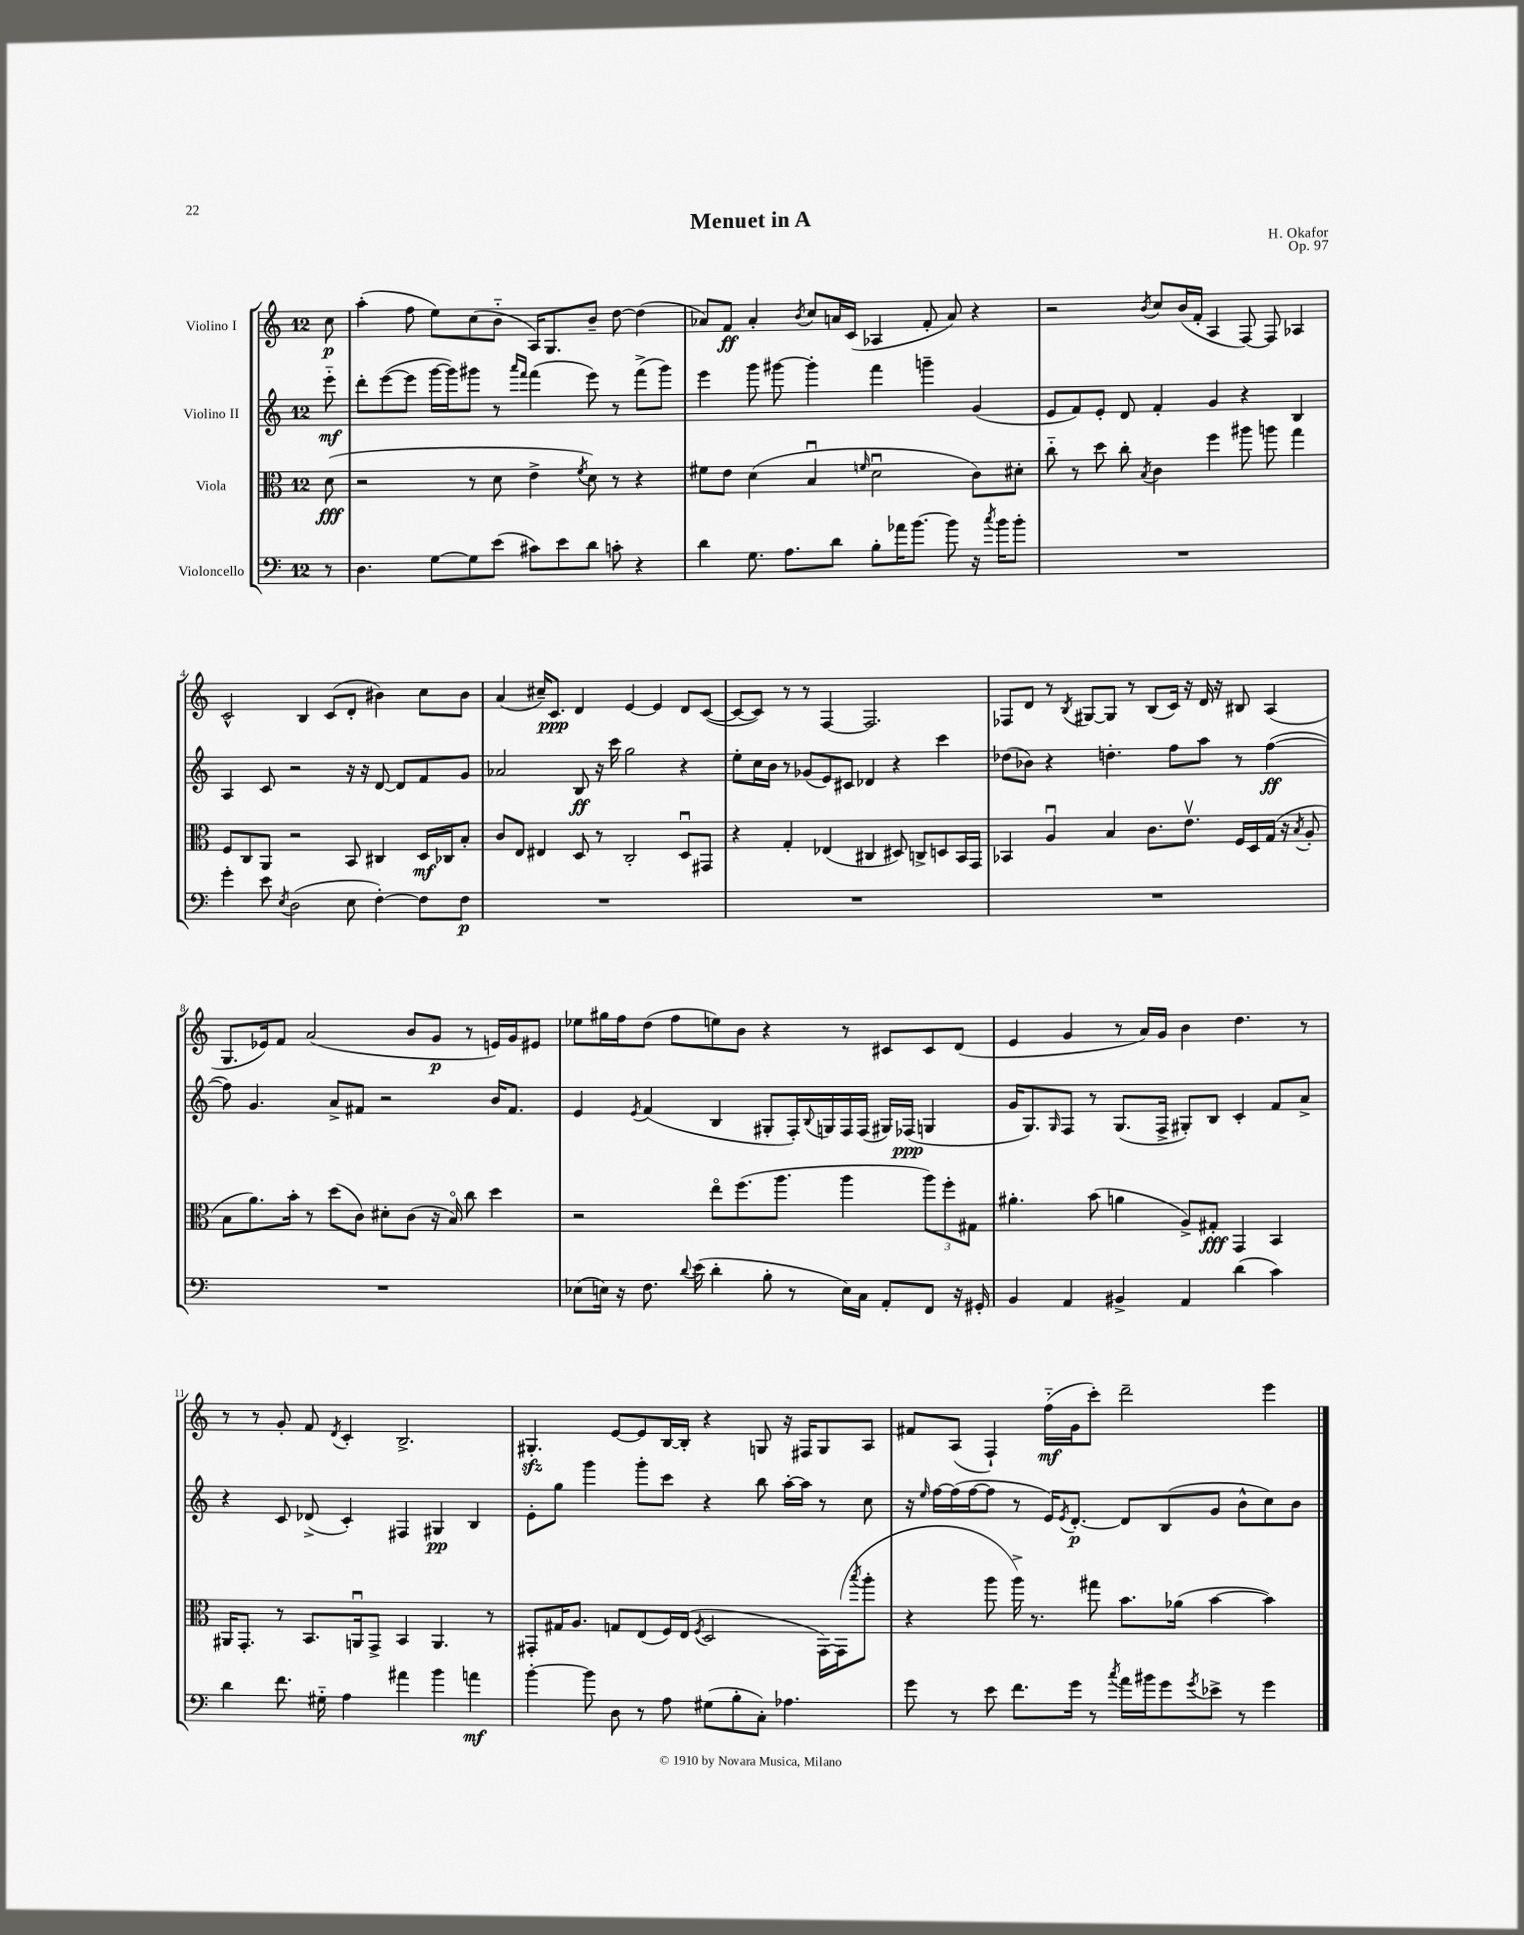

**kern	**dynam	**kern	**dynam	**kern	**dynam	**kern	**dynam
*part4	*part4	*part3	*part3	*part2	*part2	*part1	*part1
*staff4	*staff4	*staff3	*staff3	*staff2	*staff2	*staff1	*staff1
*I"Violoncello	*	*I"Viola	*	*I"Violino II	*	*I"Violino I	*
*clefF4	*	*clefC3	*	*clefG2	*	*clefG2	*
*k[]	*	*k[]	*	*k[]	*	*k[]	*
*M12/8	*	*M12/8	*	*M12/8	*	*M12/8	*
=	=	=	=	=	=	=	=
8r	.	(8d\	fff	8eee\	mf	8cc\	p
=1	=1	=1	=1	=1	=1	=1	=1
4.D\	.	2r	.	8ddd'\L	.	(4aa'\	.
.	.	.	.	([8eee\	.	.	.
.	.	.	.	8eee\J]	.	8ff\	.
[8G\L	.	.	.	[16ggg\LL	.	8ee\L)	.
.	.	.	.	16ggg\J])	.	.	.
8G\]	.	8r	.	8ggg#X\J	.	(8cc\	.
(8e\J	.	8d\	.	8r	.	8b\J	.
.	.	.	.	16qqaaa/LL	.	.	.
.	.	.	.	16qqfff/JJ	.	.	.
8c#X\L)	.	4e^\	.	(4fff\	.	16A/KL)	.
.	.	.	.	.	.	8.G/	.
8e\	.	.	.	.	.	.	.
.	.	8qf/	.	.	.	.	.
8d\J	.	8d\)	.	8eee\)	.	8b~/J	.
8cn'\	.	8r	.	8r	.	[8dd\	.
4r	.	4r	.	(8fff^\L	.	(4dd\]	.
.	.	.	.	8ggg#\J)	.	.	.
=2	=2	=2	=2	=2	=2	=2	=2
4d\	.	8f#X\L	.	4eee\	.	8a-X/L)	.
.	.	8e\J	.	.	.	8f/J	ff
8.G\	.	(4d\	.	8ggg\	.	4a-'/	.
.	.	.	.	[8ggg#X\	.	.	.
8.A\L	.	.	.	.	.	.	.
.	.	.	.	.	.	8qb/	.
.	.	4Bu/	.	4ggg#'\]	.	8cc/L	.
8d\J	.	.	.	.	.	16an/L	.
.	.	.	.	.	.	(16c/JJ	.
.	.	16qqfn/	.	.	.	.	.
8B'\L	.	2du\	.	4fff\	.	4A-X/	.
16a-X\K	.	.	.	.	.	.	.
[8.b\J	.	.	.	.	.	.	.
.	.	.	.	4gggn~\	.	8f'/	.
8b\]	.	.	.	.	.	8a/)	.
16r	.	8c\L)	.	(4g/	.	4r	.
8qcc/	.	.	.	.	.	.	.
16b\KL	.	.	.	.	.	.	.
8b'\J	.	8d#X'\J	.	.	.	.	.
=3	=3	=3	=3	=3	=3	=3	=3
1.r	.	8cc\	.	8e/L	.	2r	.
.	.	8r	.	8f/)	.	.	.
.	.	8dd\	.	8e'/J	.	.	.
.	.	8cc'\	.	8d/	.	.	.
.	.	8qB/	.	.	.	8qb/	.
.	.	4c\	.	4f'/	.	8cc/L	.
.	.	.	.	.	.	(16b/L	.
.	.	.	.	.	.	16f'/JJ	.
.	.	4ff\	.	4g/	.	4A/	.
.	.	8aa#X\	.	4r	.	[8F/)	.
.	.	8aan\	.	.	.	8F/]	.
.	.	4gg\	.	4B/	.	4A-X/	.
!!LO:LB:g=z
=4	=4	=4	=4	=4	=4	=4	=4
4g'\	.	8F/L	.	4A/	.	2c^^/	.
.	.	8C/	.	.	.	.	.
8e\	.	8AA/J	.	8c/	.	.	.
8qE/	.	.	.	.	.	.	.
(2D\	.	2r	.	2r	.	.	.
.	.	.	.	.	.	4B/	.
.	.	.	.	.	.	(8c/L	.
8E\	.	8BB/	.	16r	.	8d'/J	.
.	.	.	.	16r	.	.	.
[4F'\)	.	4C#X/	.	[8d/	.	4b#X\)	.
.	.	.	.	8d/L]	.	.	.
8F\L]	.	16D/LL	mf	8f/	.	8cc\L	.
.	.	16C-X/J	.	.	.	.	.
8F\J	p	8B'/J	.	8g/J	.	8b#\J	.
=5	=5	=5	=5	=5	=5	=5	=5
1.r	.	8c/L	.	2a-X/	.	(4a/	.
.	.	8E/J	.	.	.	.	.
.	.	4E#X/	.	.	.	16cc#X~/KL)	.
.	.	.	.	.	.	8.c/J	ppp
.	.	8D/	.	8B/	ff	4d/	.
.	.	8r	.	16r	.	.	.
.	.	.	.	16ccc\	.	.	.
.	.	2C'/	.	2gg\	.	[4e/	.
.	.	.	.	.	.	4e/]	.
.	.	8Du/L	.	4r	.	8d/L	.
.	.	8GG#X/J	.	.	.	([8c/J	.
=6	=6	=6	=6	=6	=6	=6	=6
1.r	.	4r	.	8ee'\L	.	8c/L_	.
.	.	.	.	16cc\L	.	8c/J])	.
.	.	.	.	16b\JJ	.	.	.
.	.	4G'/	.	8r	.	8r	.
.	.	.	.	(8g-X/L	.	8r	.
.	.	(4E-X/	.	8e/)	.	[4F/	.
.	.	.	.	8c#X/J	.	.	.
.	.	4C#X/	.	4d-X/	.	2.F/]	.
.	.	8D#X/)	.	4r	.	.	.
.	.	8Cn^/L	.	.	.	.	.
.	.	8Dn/	.	4ccc\	.	.	.
.	.	16BB/L	.	.	.	.	.
.	.	16GG/JJ	.	.	.	.	.
=7	=7	=7	=7	=7	=7	=7	=7
1.r	.	4BB-X/	.	(8dd-X\L	.	8F-X/L	.
.	.	.	.	8b-X\J)	.	8d/J	.
.	.	4Au/	.	4r	.	8r	.
.	.	.	.	.	.	8qB/	.
.	.	.	.	.	.	[8G#X/L	.
.	.	4B/	.	4.ddn'\	.	8G#/J]	.
.	.	.	.	.	.	8r	.
.	.	8.c\L	.	.	.	(8B/L	.
.	.	.	.	8ff\L	.	16c/Jk)	.
.	.	8.ev\J	.	.	.	16r	.
.	.	.	.	8aa\J	.	16d/	.
.	.	.	.	.	.	16r	.
.	.	16F/LL	.	8r	.	8B#X/	.
.	.	16D/	.	.	.	.	.
.	.	(16G/JJ	.	([4ff\	ff	(4A/	.
.	.	16r	.	.	.	.	.
.	.	8qB/	.	.	.	.	.
.	.	8A'/	.	.	.	.	.
!!LO:LB:g=z
=8	=8	=8	=8	=8	=8	=8	=8
1.r	.	8B\L	.	8ff\])	.	8.G/L	.
.	.	8.a\)	.	4.g/	.	.	.
.	.	.	.	.	.	16e-X/k)	.
.	.	.	.	.	.	8f/J	.
.	.	16b'\Jk	.	.	.	.	.
.	.	8r	.	.	.	(2a/	.
.	.	(8dd\L	.	8a^/L	.	.	.
.	.	8c\J)	.	8f#X/J	.	.	.
.	.	8d#X'\L	.	2r	.	.	.
.	.	(8c\J	.	.	.	8b/L	.
.	.	16r	.	.	.	8g/J	p
.	.	16B/)	.	.	.	.	.
.	.	8cc\	.	.	.	8r	.
.	.	4dd\	.	16b/KL	.	16en/LL)	.
.	.	.	.	8.f#/J	.	16g/J	.
.	.	.	.	.	.	8e#X/J	.
=9	=9	=9	=9	=9	=9	=9	=9
(8E-X\L	.	2r	.	4e/	.	8ee-X\L	.
16En\Jk)	.	.	.	.	.	16gg#X\L	.
16r	.	.	.	.	.	16ff\J	.
.	.	.	.	8qe/	.	.	.
8.F\	.	.	.	(4f/	.	(8dd\J	.
.	.	.	.	.	.	8ff\L	.
8qqd/	.	.	.	.	.	.	.
(16e\	.	.	.	.	.	.	.
4d'\	.	8ee\L	.	4B/	.	8een\)	.
.	.	(8.ff\	.	.	.	8b\J	.
8B'\	.	.	.	8G#X'/L	.	4r	.
.	.	8.aa\J	.	.	.	.	.
8r	.	.	.	16F'/L)	.	.	.
.	.	.	.	8qqB/	.	.	.
.	.	.	.	16Gn/	.	.	.
16E\LL)	.	4aa\	.	16F/	.	8r	.
16C\JJ	.	.	.	(16F/JJ	.	.	.
8AA'/L	.	.	.	16G#X/LL)	.	8c#X/L	.
.	.	.	.	(16F-X/JJ	ppp	.	.
8FF/J	.	12aa\L)	.	4Gn/	.	8c#/	.
.	.	12ff'\	.	.	.	.	.
16r	.	.	.	.	.	(8d/J	.
.	.	12G#X\J	.	.	.	.	.
16GG#X'/	.	.	.	.	.	.	.
=10	=10	=10	=10	=10	=10	=10	=10
4BB/	.	4.a#X'\	.	16g/KL	.	4e/	.
.	.	.	.	8.G/)	.	.	.
.	.	.	.	16qqG/	.	.	.
4AA/	.	.	.	8F/J	.	4g/	.
.	.	(8b\	.	8r	.	.	.
4BB#X^/	.	4an\	.	(8.G/L	.	8r	.
.	.	.	.	.	.	16a/LL)	.
.	.	.	.	16F^/Jk	.	16g/JJ	.
4AA/	.	8A^/L)	.	8G#X'/L)	.	4b\	.
.	.	8G#X'/J	fff	8B/J	.	.	.
(4d\	.	4GG/	.	4c'/	.	4.dd\	.
4c\)	.	4BB/	.	8f/L	.	.	.
.	.	.	.	8a^/J	.	8r	.
!!LO:LB:g=z
=11	=11	=11	=11	=11	=11	=11	=11
4d\	.	16AA#X/KL	.	4r	.	8r	.
.	.	8.GG'/J	.	.	.	.	.
.	.	.	.	.	.	8r	.
8.f\	.	8r	.	8c/	.	8g'/	.
.	.	8.BB/L	.	(8d-X^/	.	8f/	.
16G#X\	.	.	.	.	.	.	.
.	.	.	.	.	.	8qd/	.
4A\	.	.	.	4c'/)	.	4c'/	.
.	.	16AAnu/k	.	.	.	.	.
.	.	8GG^/J	.	.	.	.	.
4a#X\	.	4BB/	.	4F#X/	.	2.B^/	.
4b\	.	4.AA/	.	4G#X/	pp	.	.
4an\	mf	.	.	4B/	.	.	.
.	.	8r	.	.	.	.	.
=12	=12	=12	=12	=12	=12	=12	=12
[4b'\	.	8GG#X'/L	.	8e'\L	.	4.G#Xzz'/	.
.	.	16G#X/K	.	8gg\J	.	.	.
.	.	8.A/J	.	.	.	.	.
8b\]	.	.	.	4ggg\	.	.	.
8D\	.	8Gn/L	.	.	.	[8e/L	.
8r	.	(8E/	.	8ggg'\L	.	8e/]	.
8A\	.	16F/L)	.	8ccc\J	.	[16B/L	.
.	.	(16E/JJ	.	.	.	16B'/JJ]	.
.	.	8qF/	.	.	.	.	.
(8G#X\L	.	2D/	.	4r	.	4r	.
8B'\	.	.	.	.	.	.	.
8C'\J)	.	.	.	8bb\	.	8Gn/	.
4.A-X\	.	.	.	[16aa'\LL	.	16r	.
.	.	.	.	16aa\JJ]	.	16F#X/KL	.
.	.	[16GG#\LL)	.	8r	.	8G/	.
.	.	(16GG#\J]	.	.	.	.	.
.	.	8qbb/	.	.	.	.	.
.	.	8aa'\J	.	8cc\	.	8A/J	.
=13	=13	=13	=13	=13	=13	=13	=13
8g\	.	4r	.	16r	.	8f#X/L	.
.	.	.	.	16qqee/	.	.	.
.	.	.	.	[16ff\LL	.	.	.
8r	.	.	.	(16ff\]	.	(8A/J	.
.	.	.	.	[16ff\J	.	.	.
8e\	.	8aa\	.	8ff\J]	.	4F`/)	.
8.f\L	.	16aa^\)	.	8r	.	.	.
.	.	8.r	.	.	.	.	.
.	.	.	.	16e/KL)	.	(16ff\LL	mf
.	.	.	.	8qe/	.	.	.
16g\Jk	.	.	.	[8.d'/J	p	16g\J	.
8r	.	8gg#X\	.	.	.	8ccc'\J)	.
8qcc/	.	.	.	.	.	.	.
16a\LL	.	8.b\L	.	8d/L]	.	2ddd~\	.
16b#X\J	.	.	.	.	.	.	.
8g\	.	.	.	(8B/	.	.	.
.	.	(16a-X\Jk	.	.	.	.	.
8qg/	.	.	.	.	.	.	.
8e-X^\J	.	[4b\	.	8g/J	.	.	.
8r	.	.	.	8b^^\L	.	.	.
4g\	.	4b\])	.	8cc\)	.	4eee\	.
.	.	.	.	8b\J	.	.	.
==	==	==	==	==	==	==	==
*-	*-	*-	*-	*-	*-	*-	*-
